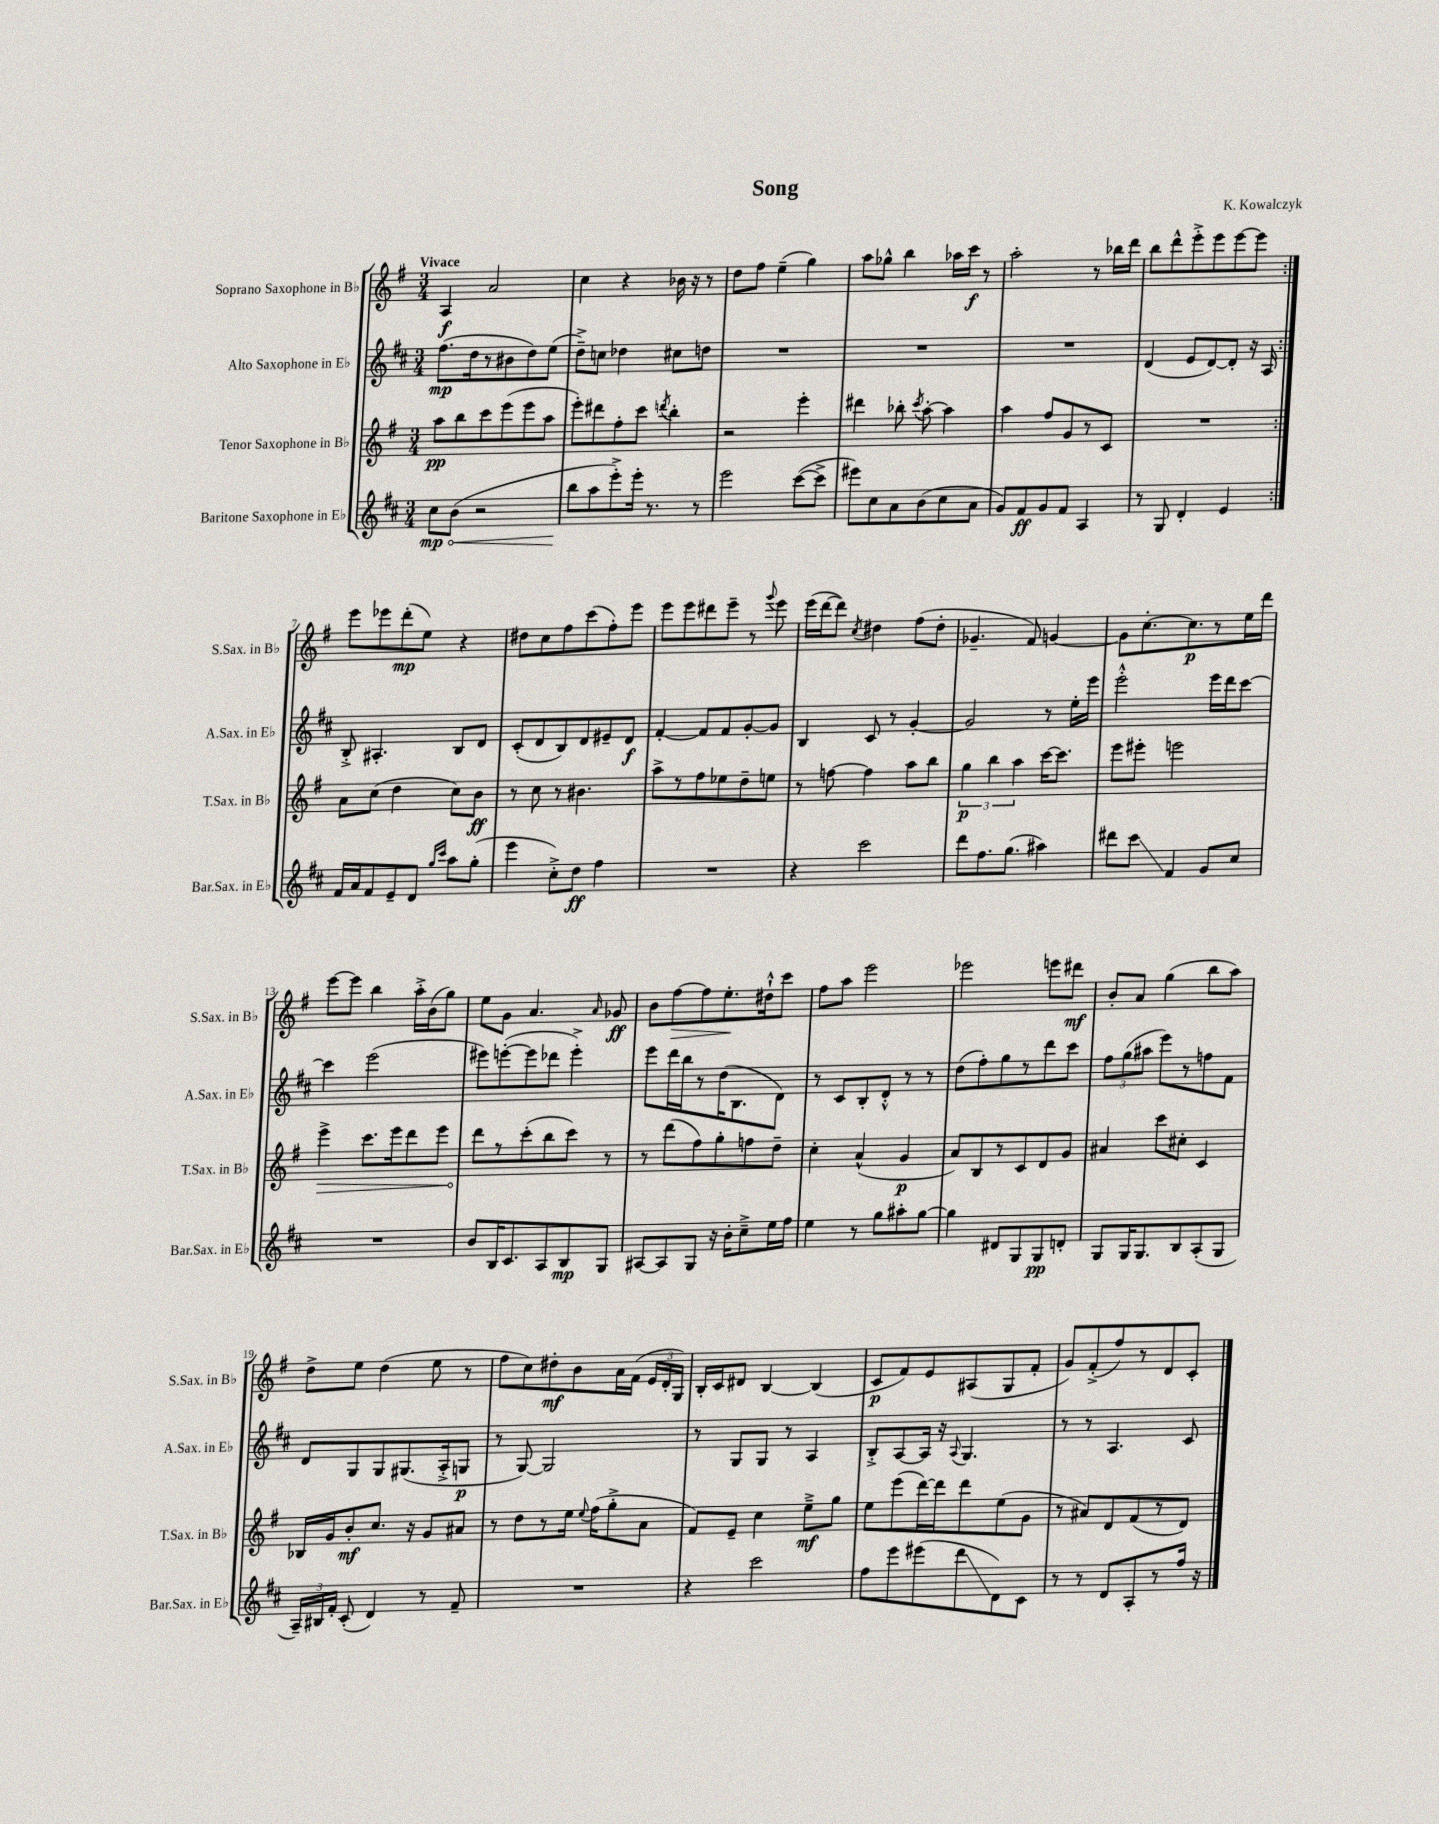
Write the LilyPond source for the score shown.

\header { title = "Song" composer = "K. Kowalczyk" }
<<
\new StaffGroup <<
\new Staff = "s0" \with { instrumentName = "Soprano Saxophone in Bb" shortInstrumentName = "S.Sax. in Bb" } {
    \clef treble \key g \major \numericTimeSignature \time 3/4 \tempo "Vivace"
    \autoBeamOff \repeat volta 2 { a4\f a'2 |
    c''4 r4 bes'16 r16 r8 |
    d''8[ fis''8] e''4--( g''4) |
    a''8[ ges''8]-^ b''4 aes''16[ c'''16]\f r8 |
    a''2-. r8 bes''16[ d'''16] |
    b''8[ d'''8-^ e'''8-.-> e'''8 e'''8~ e'''8] | }
    e'''8[ ees'''8 d'''8-.\mp( e''8]) r4 |
    dis''8[ c''8 fis''8 c'''8( fis''8-.) e'''8] |
    e'''8[ e'''8 dis'''8 e'''8]-- r8 \appoggiatura { g'''8 } e'''8 |
    e'''16[( d'''16~ d'''8]) \acciaccatura { c''8 } dis''4 fis''8[( dis''8]-. |
    ges'4.-- fis'8) g'4~ |
    g'8[ c''8.~-. c''8.\p r8 e''16 d'''16] |
    e'''8[~ e'''8] b''4 a''16[-.-> b'16( g''8]) |
    e''8[ g'8] a'4. \grace { a'16 } ges'8\ff |
    b'8[ fis''8~\> fis''8 e''8.-.\! dis''16-!-^ c'''8] |
    fis''8[ a''8] e'''2 |
    ees'''2 e'''8[ dis'''8]\mf |
    b'8[-. a'8] g''4( b''8[ a''8]) |
    d''8[-> e''8] d''4( e''8 r8 |
    fis''8[ c''8) dis''8-.\mf b'8 a'16 fis'16]( \tuplet 3/2 { e'16[ d'16-. g16]) } |
    b16[-. c'16 dis'8] b4~ b4( |
    c'8[\p fis'8) e'8 ais8( g8 fis'8]-. |
    g'8[) fis'8-.->( fis''8) r8 d'8 c'8]-. \bar "|." |
}
\new Staff = "s1" \with { instrumentName = "Alto Saxophone in Eb" shortInstrumentName = "A.Sax. in Eb" } {
    \clef treble \key d \major \numericTimeSignature \time 3/4
    \autoBeamOff \repeat volta 2 { fis''8.[\mp( d''16 r8 bis'8 d''8) e''8]( |
    d''8[--->) c''8] des''4 cis''8[ d''8] |
    R2. |
    R2. |
    R2. |
    d'4( e'8[ d'8~) d'8]-. r16 a16 | }
    b8-.-> ais4.-. b8[ d'8] |
    cis'8[-.( d'8 b8) d'8 eis'8-- d'8]\f |
    fis'4~-. fis'8[ fis'8 g'8~-. g'8] |
    b4 cis'8 r8 g'4~-. |
    g'2 r8 e''16[-. e'''16] |
    e'''2-.-^ e'''16[ d'''16 cis'''8]~ |
    cis'''4 e'''2( |
    eis'''8[) e'''8~-.( e'''8 des'''8] e'''4-.->) |
    e'''8[ d'''16 b''16 r8 d''16( b8. d'8]) |
    r8 cis'8[ b8-. d'8]-.-^ r8 r8 |
    d''8[( fis''8-.) g''8 r8 d'''8 cis'''8] |
    \tuplet 3/2 { fis''8[ g''8( ais''8] } e'''8[) r8 f''8 fis'8] |
    d'8[ g8 g8 gis8.( a16-.-> g8]\p |
    r8 g8~) g2 |
    r8 g8[ g8] r8 a4 |
    b8[-.-> a8~ a16] r16 \appoggiatura { a8 } g4. |
    r8 r8 a4. cis'8 \bar "|." |
}
\new Staff = "s2" \with { instrumentName = "Tenor Saxophone in Bb" shortInstrumentName = "T.Sax. in Bb" } {
    \clef treble \key g \major \numericTimeSignature \time 3/4
    \autoBeamOff \repeat volta 2 { a''8[\pp b''8 c'''8 e'''8( e'''8 a''8] |
    e'''8[-.) dis'''8 fis''8-. c'''8] \acciaccatura { d'''8 } b''4-. |
    r2 e'''4-. |
    dis'''4 bes''8-. \acciaccatura { c'''8 } a''8~-. a''4 |
    a''4 fis''8[ g'8 r8 c'8] |
    R2. | }
    a'8[ c''8]( d''4 c''8[) b'8]\ff |
    r8 c''8 r8 bis'4. |
    a''8[-> r8 fis''8 ees''8 d''8-- e''8] |
    r8 f''8~ f''4 a''8[ b''8] |
    \tuplet 3/2 { g''4\p b''4 a''4 } c'''16[~ c'''8.] |
    e'''8[ eis'''8]-. e'''2 |
    \once \override Hairpin.circled-tip = ##t e'''4->\> c'''8.[ e'''16 d'''8 e'''8] |
    d'''8[\! r8 c'''8-.( b''8 c'''8]) r8 |
    r8 d'''8[( fis''8) g''8-. f''8 d''8]-- |
    c''4-. a'4-^( g'4\p |
    a'8[) b8 r8 c'8 d'8 g'8] |
    ais'4 c'''8[ cis''8]-. c'4 |
    bes16[ g'16 b'8-.\mf c''8.] r16 g'8[ ais'8] |
    r8 d''8[ r8 e''16] \appoggiatura { e''8 } fis''16[( g''8-.-> a'8] |
    fis'8[) e'8]-- c''4 e''8[--->\mf g''8] |
    e''8[ e'''8( d'''16~) d'''16 d'''8 e''8( g'8] |
    r8 ais'8[) d'8 fis'8( r8 d'8]) \bar "|." |
}
\new Staff = "s3" \with { instrumentName = "Baritone Saxophone in Eb" shortInstrumentName = "Bar.Sax. in Eb" } {
    \clef treble \key d \major \numericTimeSignature \time 3/4
    \autoBeamOff \repeat volta 2 { \once \override Hairpin.circled-tip = ##t cis''8[\mp\< b'8]( r2 |
    b''8[\! a''8 e'''8-.->) e'''16]-. r8. r8 |
    e'''2 cis'''8[~( cis'''8]-> |
    eis'''8[) cis''8 a'8 b'8( cis''8 a'8] |
    g'8[) fis'8\ff g'8 fis'8] a4 |
    r8 g8 d'4-. e'4 | }
    fis'16[ a'16 fis'8 e'8-- d'8] \grace { g''16[ cis'''16] } a''8[ g''8]-.( |
    e'''4 cis''8[-.->) d''8]\ff fis''4 |
    R2. |
    r4 cis'''2 |
    d'''8[ fis''8. g''8.]( ais''4) |
    dis'''8[ cis'''8]\glissando fis'4 g'8[ cis''8] |
    R2. |
    b'8[ b16 cis'8. a8 b8\mp g8] |
    ais8[~ ais8 g8] r16 b'16[-. cis''8---> e''16 fis''16] |
    e''4 r8 g''8[ ais''8-. g''8]~ |
    g''4 dis'8[ g8 g8\pp d'8]-. |
    g8[ g16 g8. b8 a8-.( g8] |
    \tuplet 3/2 { a16[--) bis16 fis'16]-. } cis'8-.( d'4) r8 fis'8-- |
    R2. |
    r4 cis'''2 |
    fis''8[ e'''8 eis'''8( d'''8\glissando d'8) cis'8] |
    r8 r8 d'8[ a8-. r8 fis''16] r16 \bar "|." |
}
>>
>>
